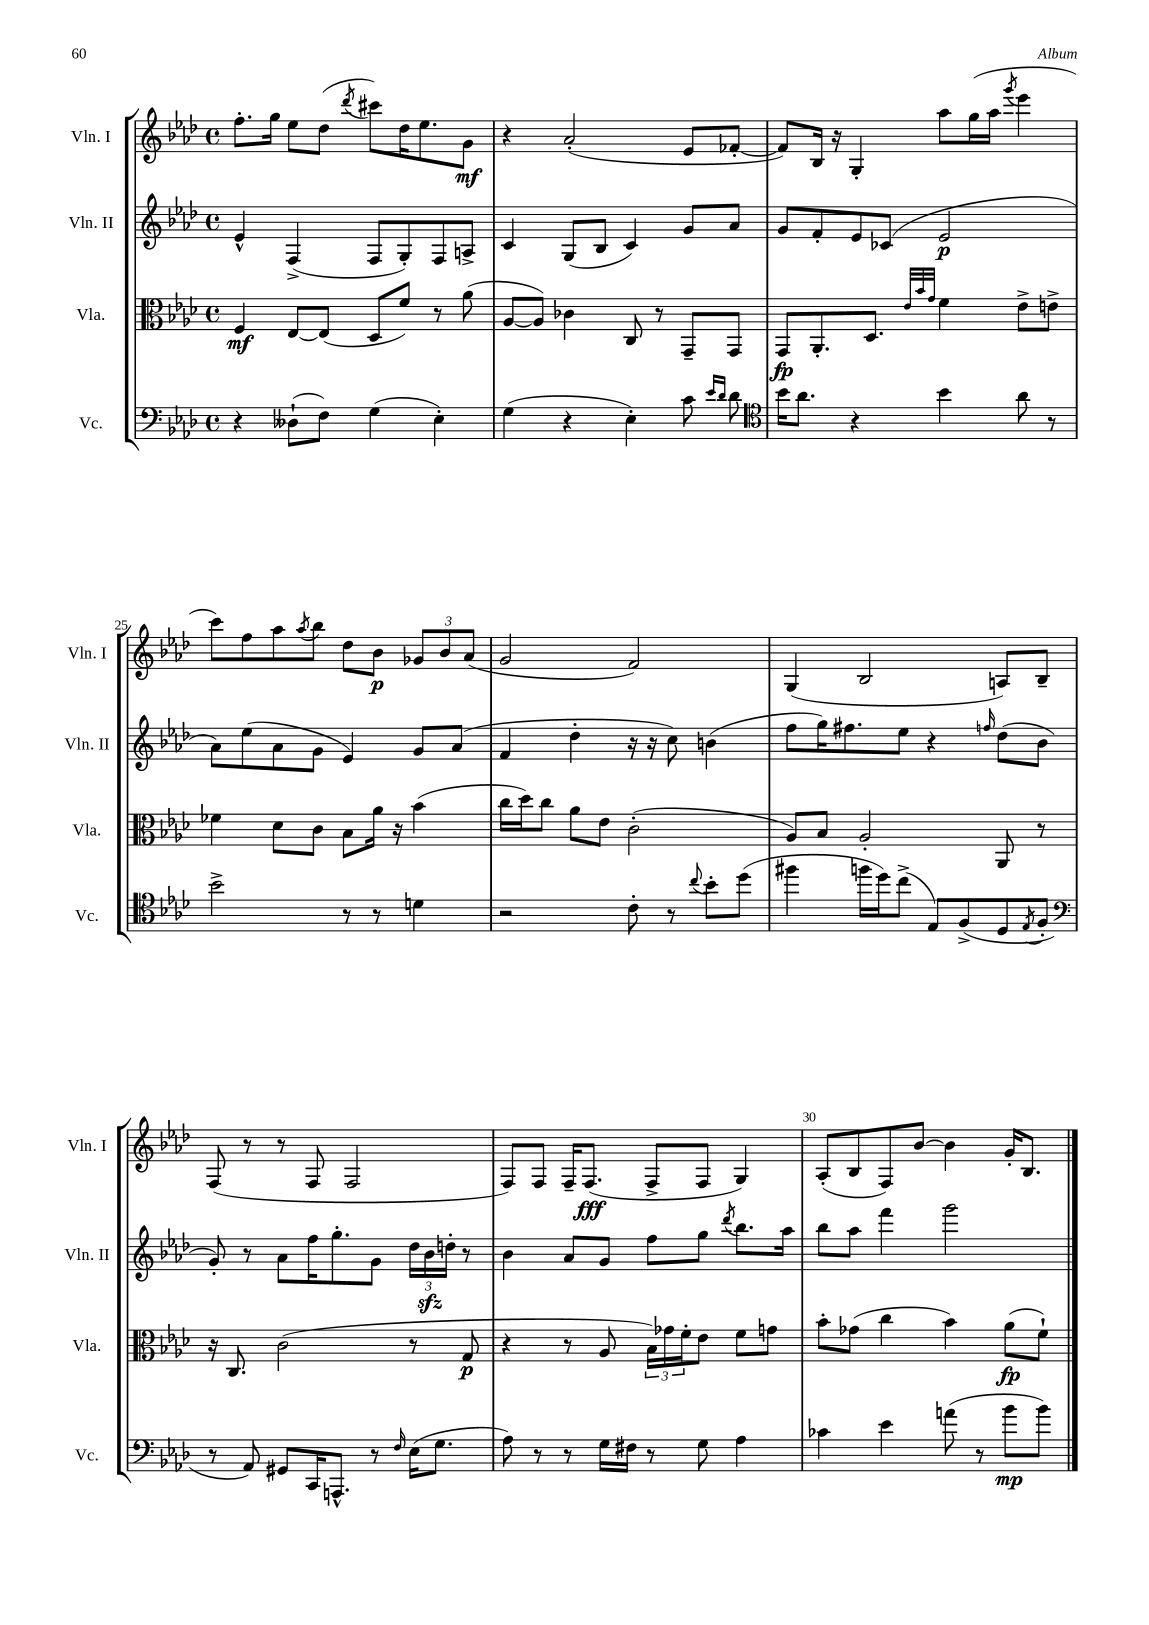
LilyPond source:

<<
\new StaffGroup <<
\new Staff = "s0" \with { instrumentName = "Vln. I" shortInstrumentName = "Vln. I" } {
    \clef treble \key aes \major \defaultTimeSignature \time 4/4
    f''8.-. g''16 ees''8 des''8( \acciaccatura { des'''8 } cis'''8) des''16 ees''8. g'8\mf |
    r4 aes'2-.( ees'8 fes'8~-. |
    fes'8) bes16 r16 g4-. aes''8 g''16( aes''16 \acciaccatura { g'''8 } ees'''4 |
    c'''8) f''8 aes''8 \acciaccatura { aes''8 } bes''8 des''8 bes'8\p \tuplet 3/2 { ges'8 bes'8 aes'8( } |
    g'2 f'2) |
    g4( bes2 a8) bes8-- |
    f8( r8 r8 f8 f2 |
    f8) f8 f16-- f8.\fff( f8-> f8 g4) |
    aes8-.( bes8 f8) bes'8~ bes'4 g'16-. bes8. \bar "|." |
}
\new Staff = "s1" \with { instrumentName = "Vln. II" shortInstrumentName = "Vln. II" } {
    \clef treble \key aes \major \defaultTimeSignature \time 4/4
    ees'4-^ f4->( f8 g8-.) f8 a8-> |
    c'4 g8( bes8 c'4) g'8 aes'8 |
    g'8 f'8-. ees'8 ces'8( ees'2\p |
    aes'8) ees''8( aes'8 g'8 ees'4) g'8 aes'8( |
    f'4 des''4-. r16 r16 c''8) b'4( |
    f''8 g''16) fis''8. ees''8 r4 \grace { f''16 } des''8( bes'8 |
    g'8-.) r8 aes'8 f''16 g''8.-. g'8 \tuplet 3/2 { des''16 bes'16\sfz d''16-. } r8 |
    bes'4 aes'8 g'8 f''8 g''8 \acciaccatura { des'''8 } bes''8. aes''16 |
    bes''8 aes''8 f'''4 g'''2 \bar "|." |
}
\new Staff = "s2" \with { instrumentName = "Vla." shortInstrumentName = "Vla." } {
    \clef alto \key aes \major \defaultTimeSignature \time 4/4
    f4\mf ees8~ ees8( des8 f'8) r8 aes'8( |
    aes8~ aes8) ces'4 c8 r8 g,8-- g,8 |
    g,8\fp aes,8.-. des8. \grace { ees'32 bes'32 g'32 } f'4 ees'8-> e'8-> |
    fes'4 des'8 c'8 bes8 aes'16 r16 bes'4( |
    c''16 des''16) c''8 aes'8 ees'8 c'2-.( |
    aes8) bes8 aes2-. aes,8 r8 |
    r16 c8. c'2( r8 g8\p |
    r4 r8 aes8 \tuplet 3/2 { bes16) ges'16 f'16-. } ees'8 f'8 g'8 |
    bes'8-. ges'8( c''4 bes'4) aes'8\fp( f'8-!) \bar "|." |
}
\new Staff = "s3" \with { instrumentName = "Vc." shortInstrumentName = "Vc." } {
    \clef bass \key aes \major \defaultTimeSignature \time 4/4
    r4 deses8-!( f8) g4( ees4-.) |
    g4( r4 ees4-.) c'8 \grace { ees'16 des'16 } des'8 |
    \clef tenor bes'16 aes'8. r4 bes'4 aes'8 r8 |
    bes'2-> r8 r8 d'4 |
    r2 c'8-. r8 \appoggiatura { c''8 } bes'8-. des''8( |
    fis''4 f''16 des''16) c''8->( ees8) f8->( des8 \acciaccatura { ees8 } f8-. |
    \clef bass r8 aes,8) gis,8 c,16 a,,8.-^ r8 \grace { f16 } ees16( g8. |
    aes8) r8 r8 g16 fis16 r8 g8 aes4 |
    ces'4 ees'4 a'8( r8 bes'8\mp bes'8) \bar "|." |
}
>>
>>
\layout { \context { \Score currentBarNumber = #22 \override BarNumber.break-visibility = ##(#f #t #t) barNumberVisibility = #(every-nth-bar-number-visible 5) } }
